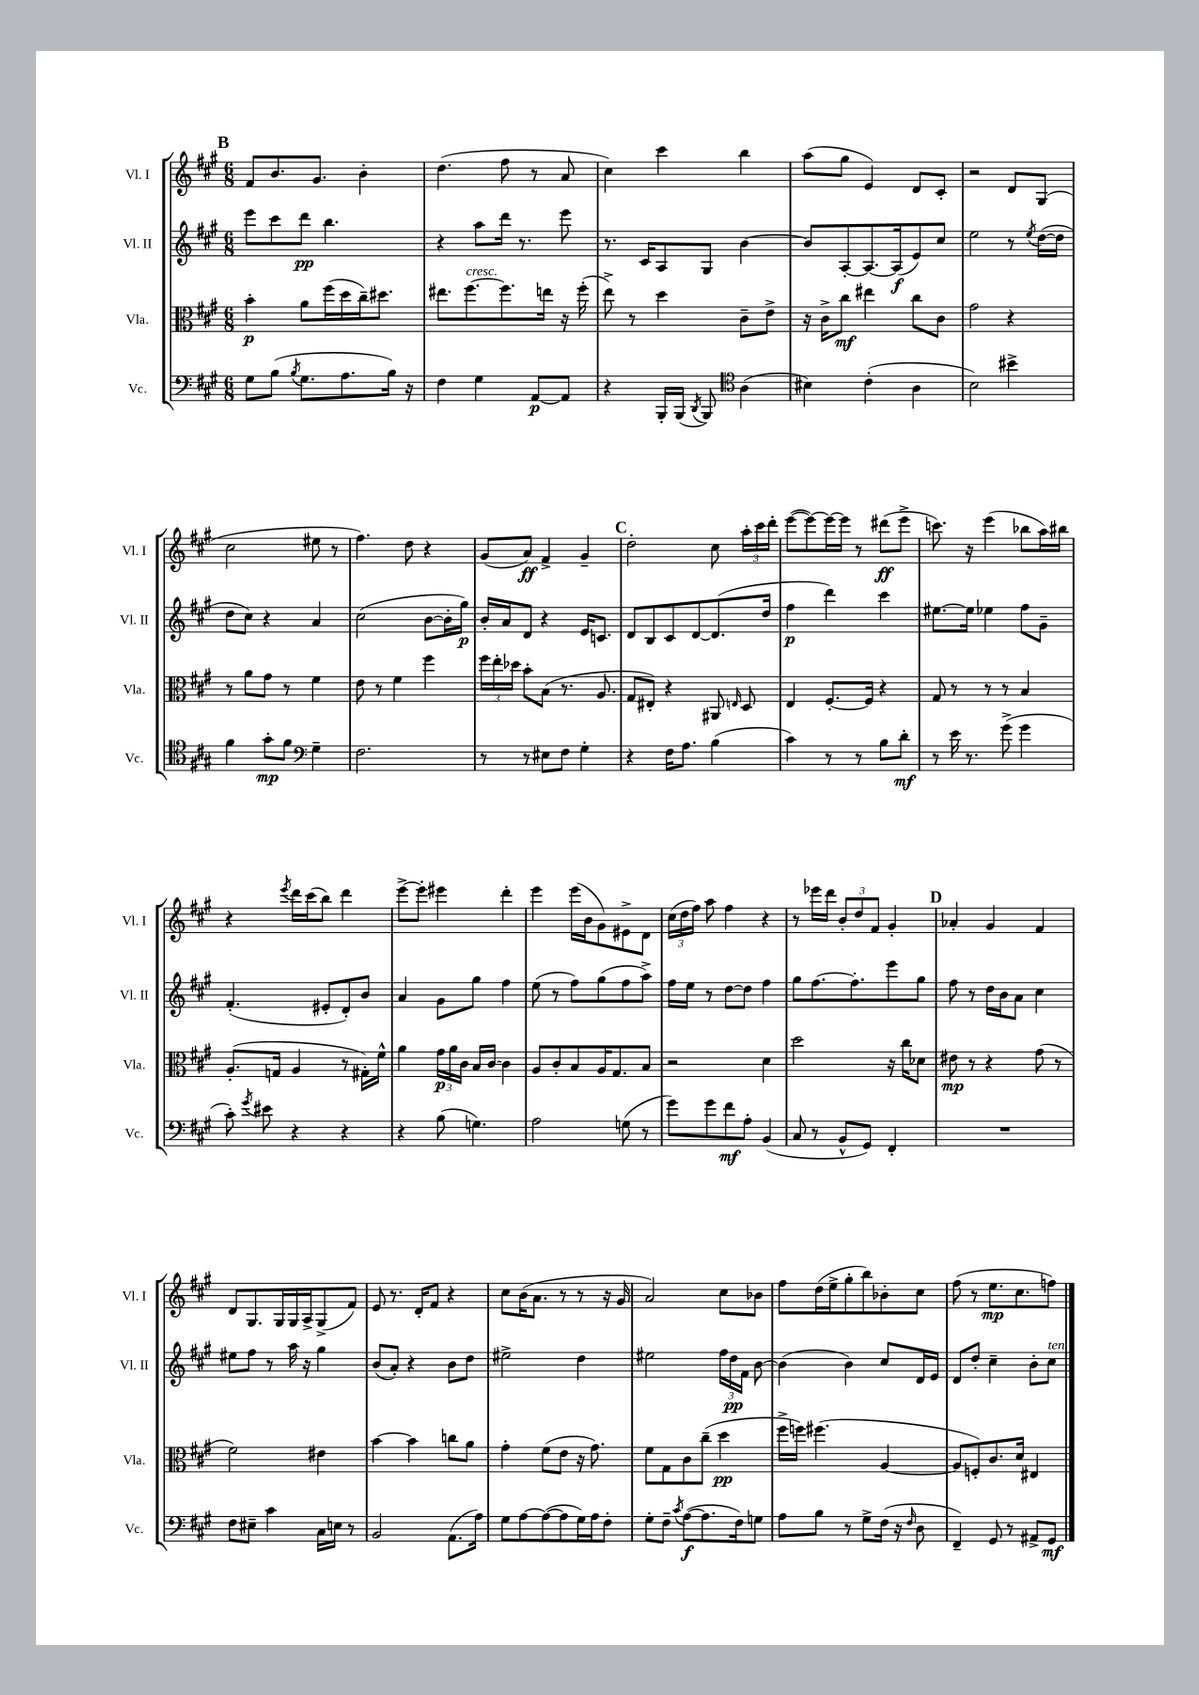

**kern	**dynam	**kern	**dynam	**kern	**dynam	**kern	**dynam
*part4	*part4	*part3	*part3	*part2	*part2	*part1	*part1
*staff4	*staff4	*staff3	*staff3	*staff2	*staff2	*staff1	*staff1
*I"Vc.	*	*I"Vla.	*	*I"Vl. II	*	*I"Vl. I	*
*I'Vc.	*	*I'Vla.	*	*I'Vl. II	*	*I'Vl. I	*
*clefF4	*	*clefC3	*	*clefG2	*	*clefG2	*
*k[f#c#g#]	*	*k[f#c#g#]	*	*k[f#c#g#]	*	*k[f#c#g#]	*
*M6/8	*	*M6/8	*	*M6/8	*	*M6/8	*
!!LO:REH:place=s1:t=B
=138	=138	=138	=138	=138	=138	=138	=138
8G#\L	.	4b'\	p	8eee\L	.	8f#/L	.
(8B\J	.	.	.	8ccc#\	.	8.b/	.
8qB/	.	.	.	.	.	.	.
8.G#\L	.	8a\L	.	8ddd\J	pp	.	.
.	.	.	.	.	.	8.g#/J	.
.	.	(16ff#\L	.	4.bb\	.	.	.
8.A\	.	16dd\	.	.	.	.	.
.	.	16cc#~\J)	.	.	.	4b'\	.
.	.	8.dd#X\J	.	.	.	.	.
16B\Jk)	.	.	.	.	.	.	.
16r	.	.	.	.	.	.	.
=139	=139	=139	=139	=139	=139	=139	=139
4F#\	.	8.ee#X\L	.	4r	.	(4.dd\	.
!	!	!LO:TX:a:i:t=cresc.	!	!	!	!	!
.	.	[8.ff#\	.	.	.	.	.
4G#\	.	.	.	8aa\L	.	.	.
.	.	8.ff#\]	.	16ddd\Jk	.	8ff#\	.
.	.	.	.	8.r	.	.	.
[8AA/L	p	.	.	.	.	8r	.
.	.	16een\Jk	.	.	.	.	.
8AA/J]	.	16r	.	8eee\	.	8a/	.
.	.	(16ff#'\	.	.	.	.	.
=140	=140	=140	=140	=140	=140	=140	=140
4r	.	8ee^\)	.	8.r	.	4cc#\)	.
.	.	8r	.	.	.	.	.
.	.	.	.	16c#/KL	.	.	.
16BBB'/LL	.	4dd\	.	8A/	.	4ccc#\	.
(16BBB/JJ	.	.	.	.	.	.	.
8qDD/	.	.	.	.	.	.	.
8BBB/)	.	.	.	8G#/J	.	.	.
*clefC4	*	*	*	*	*	*	*
(4A\	.	8c#~\L	.	[4b\	.	4bb\	.
.	.	8e^\J	.	.	.	.	.
=141	=141	=141	=141	=141	=141	=141	=141
4B#X\)	.	16r	.	8b/L]	.	(8aa\L	.
.	.	16c#^\KL	.	.	.	.	.
.	.	8cc#\J	mf	[8A'/	.	8gg#\J	.
(4c#'\	.	4ee#X\	.	8.A/_	.	4e/)	.
.	.	.	.	(16A/k]	f	.	.
4A\	.	8cc#\L	.	8e/)	.	8d/L	.
.	.	8c#\J	.	8cc#/J	.	8c#'/J	.
=142	=142	=142	=142	=142	=142	=142	=142
2B\)	.	2g#\	.	2ee\	.	2r	.
4b#X^\	.	4r	.	8r	.	8d/L	.
.	.	.	.	8qee/	.	.	.
.	.	.	.	([16dd\LL	.	(8G#/J	.
.	.	.	.	16dd\JJ]	.	.	.
!!LO:LB:g=z
=143	=143	=143	=143	=143	=143	=143	=143
4f#\	.	8r	.	8dd\L	.	2cc#\	.
.	.	8a\L	.	8cc#\J)	.	.	.
8g#'\L	mp	8g#\J	.	4r	.	.	.
8f#\J	.	8r	.	.	.	.	.
*clefF4	*	*	*	*	*	*	*
4G#~\	.	4f#\	.	4a/	.	8ee#X\	.
.	.	.	.	.	.	8r	.
=144	=144	=144	=144	=144	=144	=144	=144
2.F#\	.	8e\	.	(2cc#\	.	4.ff#\)	.
.	.	8r	.	.	.	.	.
.	.	4f#\	.	.	.	.	.
.	.	.	.	.	.	8dd\	.
.	.	4ff#\	.	[8b\L	.	4r	.
.	.	.	.	16b'\L]	.	.	.
.	.	.	.	16gg#\JJ)	p	.	.
=145	=145	=145	=145	=145	=145	=145	=145
8r	.	24ff#\LL	.	16b'/LL	.	(8g#/L	.
.	.	24ee'\	.	.	.	.	.
.	.	.	.	16a/J	.	.	.
.	.	24dd-X\JJ	.	.	.	.	.
8r	.	8b'\L	.	8d/J	.	8a/J)	ff
8E#X\L	.	(8B\J	.	4r	.	4f#^/	.
8F#\J	.	8.r	.	.	.	.	.
4G#'\	.	.	.	16e/KL	.	4g#~/	.
.	.	8.A/	.	8.cn/J	.	.	.
!!LO:REH:place=s1:t=C
=146	=146	=146	=146	=146	=146	=146	=146
4r	.	8G#/L	.	8d/L	.	2dd'\	.
.	.	8E#X'/J)	.	8B/	.	.	.
16F#\KL	.	4r	.	8c#/	.	.	.
8.A\J	.	.	.	.	.	.	.
.	.	.	.	[8d/	.	.	.
(4B\	.	8AA#X/	.	(8.d/]	.	8cc#\	.
.	.	16qqEn/	.	.	.	.	.
.	.	8D/	.	.	.	24aa'\LL	.
.	.	.	.	.	.	24ccc#\	.
.	.	.	.	16dd/Jk	.	.	.
.	.	.	.	.	.	24ddd'\JJ	.
=147	=147	=147	=147	=147	=147	=147	=147
4c#\)	.	4E/	.	4ff#\	p	([8eee\L	.
.	.	.	.	.	.	8eee\_)	.
8r	.	[8.F#'/L	.	4ddd\)	.	16eee\L_	.
.	.	.	.	.	.	16eee\JJ]	.
8r	.	.	.	.	.	8r	.
.	.	16F#/Jk]	.	.	.	.	.
8B\L	.	4r	.	4ccc#\	.	(8ddd#X\L	ff
8d'\J	mf	.	.	.	.	8eee^\J	.
=148	=148	=148	=148	=148	=148	=148	=148
8r	.	8G#/	.	[8.ee#X\L	.	8.cccn\)	.
16e\	.	8r	.	.	.	.	.
8.r	.	.	.	16ee#\Jk]	.	16r	.
.	.	8r	.	4ee-X\	.	(4eee\	.
(8g#^\	.	8r	.	.	.	.	.
4g#\	.	4B/	.	8ff#\L	.	8bb-X\L	.
.	.	.	.	8g#~\J	.	16aa\L)	.
.	.	.	.	.	.	16bb#X\JJ	.
!!LO:LB:g=z
=149	=149	=149	=149	=149	=149	=149	=149
8c#'\)	.	(8.A'/L	.	(4.f#'/	.	4r	.
8qg#/	.	.	.	.	.	.	.
8e#X\	.	.	.	.	.	.	.
.	.	16Gn/Jk	.	.	.	.	.
.	.	.	.	.	.	8qeee/	.
4r	.	4A/	.	.	.	16ddd\LL	.
.	.	.	.	.	.	(16ccc#\J	.
.	.	.	.	8e#X'/L	.	8bb\J)	.
4r	.	8r	.	8d'/)	.	4ddd\	.
.	.	16G#X'\LL)	.	8b/J	.	.	.
.	.	16f#^^\JJ	.	.	.	.	.
=150	=150	=150	=150	=150	=150	=150	=150
4r	.	4a\	.	4a/	.	[8eee^\L	.
.	.	.	.	.	.	8eee'\J]	.
(8B\	.	24g#\LL	p	8g#\L	.	4eee#X\	.
.	.	24a\	.	.	.	.	.
.	.	24c#\JJ	.	.	.	.	.
4.Gn\)	.	16B/LL	.	8gg#\J	.	.	.
.	.	[16c#/JJ	.	.	.	.	.
.	.	4c#\]	.	4ff#\	.	4ddd'\	.
=151	=151	=151	=151	=151	=151	=151	=151
2A\	.	8A/L	.	(8ee\	.	4eee\	.
.	.	8c#'/	.	8r	.	.	.
.	.	8B/	.	8ff#\L)	.	(16eee\LL	.
.	.	.	.	.	.	16b\J	.
.	.	16A/K	.	(8gg#\	.	8g#\)	.
.	.	8.G#/	.	.	.	.	.
(8Gn\	.	.	.	8ff#\	.	8e#X^\	.
8r	.	8B/J	.	8aa^\J)	.	8d\J	.
=152	=152	=152	=152	=152	=152	=152	=152
8g#\L)	.	2r	.	16ff#\LL	.	(24cc#\LL	.
.	.	.	.	.	.	24dd\	.
.	.	.	.	16ee\JJ	.	.	.
.	.	.	.	.	.	24ff#\JJ)	.
8g#\	.	.	.	8r	.	8aa\	.
8f#\	mf	.	.	[8dd\L	.	4ff#\	.
8A'\J	.	.	.	8dd\J]	.	.	.
(4BB/	.	4d\	.	4ff#\	.	4r	.
=153	=153	=153	=153	=153	=153	=153	=153
8C#/	.	2dd\	.	8gg#\L	.	8r	.
8r	.	.	.	[8.ff#\	.	16eee-X\LL	.
.	.	.	.	.	.	16ddd\JJ	.
8BB^^/L	.	.	.	.	.	12b'/L	.
.	.	.	.	8.ff#'\]	.	.	.
.	.	.	.	.	.	12dd/	.
8GG#/J)	.	.	.	.	.	.	.
.	.	.	.	.	.	12f#/J	.
4FF#'/	.	16r	.	8eee\	.	4g#'/	.
.	.	16cc#\KL	.	.	.	.	.
.	.	8d-X\J	.	8gg#\J	.	.	.
!!LO:REH:place=s1:t=D
=154	=154	=154	=154	=154	=154	=154	=154
2.r	.	8e#X\	mp	8ff#\	.	4a-X'/	.
.	.	8r	.	8r	.	.	.
.	.	4r	.	16dd\LL	.	4g#/	.
.	.	.	.	16b\J	.	.	.
.	.	.	.	8a\J	.	.	.
.	.	(8g#\	.	4cc#\	.	4f#/	.
.	.	8r	.	.	.	.	.
!!LO:LB:g=z
=155	=155	=155	=155	=155	=155	=155	=155
8F#\L	.	2f#\)	.	8ee#X\L	.	8d/L	.
8E#X~\J	.	.	.	8ff#\J	.	8.G#/	.
4c#\	.	.	.	8r	.	.	.
.	.	.	.	.	.	16G#/L	.
.	.	.	.	16aa\	.	16G#/	.
.	.	.	.	16r	.	16A^/J	.
16C#\LL	.	4e#X\	.	4gg#\	.	(8G#^/	.
16En\JJ	.	.	.	.	.	.	.
8r	.	.	.	.	.	8f#/J)	.
=156	=156	=156	=156	=156	=156	=156	=156
2BB/	.	[4b\	.	(8b/L	.	8e/	.
.	.	.	.	8a'/J)	.	8.r	.
.	.	4b\]	.	4r	.	.	.
.	.	.	.	.	.	16d'/KL	.
.	.	.	.	.	.	8f#/J	.
(8.AA\L	.	8ccn\L	.	8b\L	.	4r	.
.	.	8a\J	.	8dd\J	.	.	.
16A\Jk)	.	.	.	.	.	.	.
=157	=157	=157	=157	=157	=157	=157	=157
8G#\L	.	4g#'\	.	2ee#X^\	.	8cc#\L	.
[8A\	.	.	.	.	.	(16b\K	.
.	.	.	.	.	.	8.a\J	.
(8A\_	.	(8f#\L	.	.	.	.	.
8A\]	.	8e\J	.	.	.	8r	.
16G#\L)	.	16r	.	4dd\	.	8r	.
16A\J	.	8.g#\)	.	.	.	.	.
8F#'\J	.	.	.	.	.	16r	.
.	.	.	.	.	.	16g#/	.
=158	=158	=158	=158	=158	=158	=158	=158
8G#'\L	.	8f#\L	.	2ee#X\	.	2a/)	.
8F#~\J	.	8G#\	.	.	.	.	.
8qc#/	.	.	.	.	.	.	.
([8A\L	f	8c#\	.	.	.	.	.
8.A\]	.	(8cc#~\J	.	.	.	.	.
.	.	4dd\	pp	24ff#\LL	.	8cc#\L	.
.	.	.	.	24dd\	pp	.	.
16F#\k)	.	.	.	.	.	.	.
.	.	.	.	24f#\JJ	.	.	.
8Gn\J	.	.	.	[8b\	.	8b-X\J	.
=159	=159	=159	=159	=159	=159	=159	=159
8A\L	.	16ff#^\LL	.	(4b\]	.	8ff#\L	.
.	.	16ffn\JJ)	.	.	.	.	.
8B\J	.	(4.ff#X\	.	.	.	(16dd\L	.
.	.	.	.	.	.	16ee^\J	.
8r	.	.	.	4b\)	.	8gg#'\	.
8G#^\L	.	.	.	.	.	8bb\)	.
(16F#\Jk	.	[4A/	.	8cc#/L	.	8b-X'\	.
16r	.	.	.	.	.	.	.
16qqF#/	.	.	.	.	.	.	.
8D\	.	.	.	16d/L	.	8cc#\J	.
.	.	.	.	16e/JJ	.	.	.
=160	=160	=160	=160	=160	=160	=160	=160
4FF#~/)	.	8A/L]	.	8d/L	.	(8ff#\	.
.	.	8Fn'/)	.	8dd'/J	.	8r	.
8GG#/	.	8.c#/	.	4cc#~\	.	8.ee\L	mp
8r	.	.	.	.	.	.	.
.	.	16d/Jk	.	.	.	8.cc#\	.
8AA#X^/L	.	4E#X/	.	8b'\L	.	.	.
!	!	!	!	!LO:TX:a:i:t=ten.	!	!	!
8GG#/J	mf	.	.	8cc#\J	.	8ffn\J)	.
==	==	==	==	==	==	==	==
*-	*-	*-	*-	*-	*-	*-	*-
